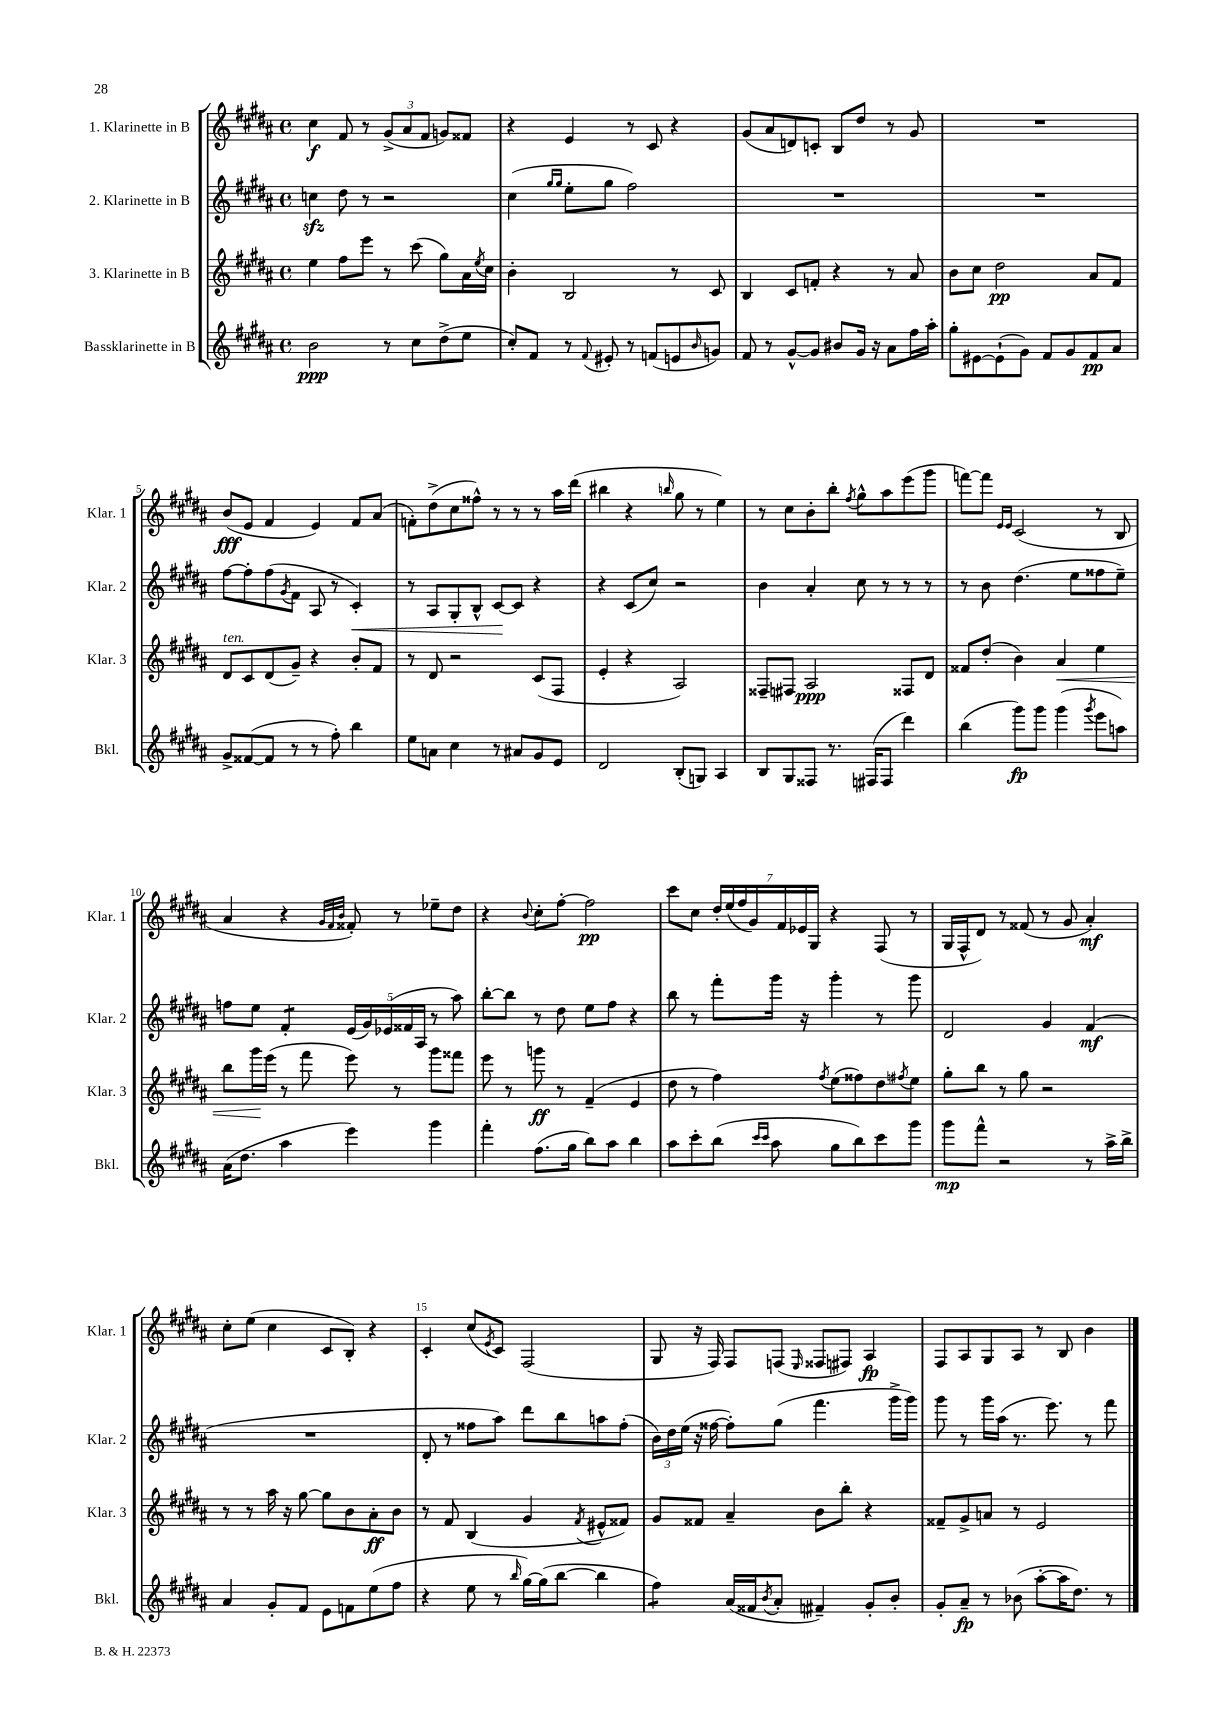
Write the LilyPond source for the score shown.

<<
\new StaffGroup <<
\new Staff = "s0" \with { instrumentName = "1. Klarinette in B" shortInstrumentName = "Klar. 1" } {
    \clef treble \key b \major \defaultTimeSignature \time 4/4
    cis''4\f fis'8 r8 \tuplet 3/2 { gis'8->( ais'8 fis'8 } g'8) fisis'8 |
    r4 e'4 r8 cis'8 r4 |
    gis'8( ais'8 d'8) c'8-. b8 dis''8 r8 gis'8 |
    R1 |
    b'8\fff( e'8 fis'4 e'4) fis'8 ais'8( |
    f'8-.) dis''8->( cis''8 fisis''8-^) r8 r8 r8 ais''16 dis'''16( |
    bis''4 r4 \grace { b''16 } gis''8 r8 e''4) |
    r8 cis''8 b'8-. b''8-. \acciaccatura { fis''8 } gis''8-^ ais''8 e'''8( gis'''8 |
    f'''8~) f'''8 \grace { e'16 e'16 } cis'2( r8 b8 |
    ais'4 r4 \grace { gis'32 fis'32 b'32 } fisis'8-.) r8 ees''8-- dis''8 |
    r4 \appoggiatura { b'8 } cis''8-. fis''8~-. fis''2\pp |
    cis'''8 cis''8 \tuplet 7/4 { dis''16-. e''16( fis''16 gis'16) fis'16 ees'16 gis16 } r4 fis8( r8 |
    gis16 fis16-^ dis'8) r8 fisis'8( r8 gis'8 ais'4-.\mf) |
    cis''8-. e''8( cis''4 cis'8 b8-.) r4 |
    cis'4-. cis''8( \acciaccatura { e'8 } cis'8) fis2( |
    gis8 r16 fis16) fis8 f8( \grace { e16 } fisis8 fis8) ais4\fp |
    fis8 ais8 gis8 ais8 r8 b8 b'4 \bar "|." |
}
\new Staff = "s1" \with { instrumentName = "2. Klarinette in B" shortInstrumentName = "Klar. 2" } {
    \clef treble \key b \major \defaultTimeSignature \time 4/4
    c''4\sfz dis''8 r8 r2 |
    cis''4( \grace { gis''16 gis''16 } e''8-. gis''8 fis''2) |
    R1 |
    R1 |
    fis''8~ fis''8-. fis''8( \acciaccatura { gis'8 } fis'8 ais8 r8 cis'4-.\<) |
    r8 ais8 gis8-. b8-^ cis'8~\! cis'8 r4 |
    r4 cis'8( cis''8) r2 |
    b'4 ais'4-. cis''8 r8 r8 r8 |
    r8 b'8 dis''4.( e''8 fisis''8 e''8--) |
    f''8 e''8 fis'4:8-. \tuplet 5/4 { e'16( gis'16) ees'16( fisis'16 ais16 } r8 ais''8) |
    b''8~-. b''8 r8 dis''8 e''8 fis''8 r4 |
    b''8 r8 fis'''8-. gis'''16 r16 gis'''4-. r8 gis'''8 |
    dis'2 gis'4 fis'4\mf( |
    R1 |
    dis'8-. r8 fisis''8 ais''8) dis'''8 b''8 a''8 fisis''8-.( |
    \tuplet 3/2 { b'16) dis''16 e''16( } r16 fisis''16~ fisis''8-.) gis''8( fis'''4. gis'''16-> gis'''16) |
    gis'''8 r8 gis'''16 ais''16( r8. e'''8.) r8 fis'''8 \bar "|." |
}
\new Staff = "s2" \with { instrumentName = "3. Klarinette in B" shortInstrumentName = "Klar. 3" } {
    \clef treble \key b \major \defaultTimeSignature \time 4/4
    e''4 fis''8 e'''8 r8 cis'''8( gis''8) ais'16 \acciaccatura { e''8 } cis''16 |
    b'4-. b2 r8 cis'8 |
    b4 cis'8 f'8-. r4 r8 ais'8 |
    b'8 cis''8 dis''2\pp ais'8 fis'8 |
    dis'8^\markup { \italic "ten." } cis'8 dis'8( gis'8--) r4 b'8-. fis'8 |
    r8 dis'8 r2 cis'8( fis8 |
    e'4-. r4 ais2) |
    fisis8-- fis8 ais2\ppp fisis8 dis'8 |
    fisis'8 dis''8-.( b'4) ais'4\< e''4 |
    b''8 gis'''16\! e'''16( r8 fis'''8 e'''8) r8 gis'''8 fisis'''8 |
    e'''8 r8 g'''8\ff r8 fis'4--( e'4 |
    dis''8 r8 fis''4) \acciaccatura { fis''8 } e''8( fisis''8) dis''8 \acciaccatura { fis''8 } e''8 |
    gis''8-. b''8 r8 gis''8 r2 |
    r8 r8 ais''16 r16 gis''8~ gis''8 b'8 ais'8-.\ff b'8 |
    r8 fis'8 b4( gis'4 \acciaccatura { fis'8 } eis'8-^ fisis'8) |
    gis'8 fisis'8 ais'4-- b'8 b''8-. r4 |
    fisis'8-- gis'8-> a'8 r8 e'2 \bar "|." |
}
\new Staff = "s3" \with { instrumentName = "Bassklarinette in B" shortInstrumentName = "Bkl." } {
    \clef treble \key b \major \defaultTimeSignature \time 4/4
    b'2\ppp r8 cis''8 dis''8->( e''8 |
    cis''8-.) fis'8 r8 \appoggiatura { fis'8 } eis'8-. r8 f'8( e'8 \grace { b'16 } g'8) |
    fis'8 r8 gis'8~-^ gis'8 bis'8 gis'16 r16 ais'8 fis''16 ais''16-. |
    gis''8-. eis'8~ eis'8-!( gis'8) fis'8 gis'8 fis'8\pp ais'8 |
    gis'8-> fisis'8~( fisis'8 r8 r8 fis''8-.) b''4 |
    e''8 a'8 cis''4 r8 ais'8 gis'8 e'8 |
    dis'2 b8-.( g8) ais4 |
    b8 gis8 fisis8 r8. fis16( fis8 dis'''4) |
    b''4( gis'''8\fp) gis'''8 gis'''4( \acciaccatura { gis'''8 } e'''8 a''8) |
    ais'16( dis''8. ais''4 e'''4) gis'''4 |
    fis'''4-. fis''8.( gis''16 b''8) ais''8 b''4 |
    ais''8 cis'''8-. b''8( \grace { cis'''16 cis'''16 } ais''8 gis''8 b''8) cis'''8 gis'''8 |
    gis'''8\mp fis'''8-^ r2 r8 ais''16-> b''16-> |
    ais'4 gis'8-. fis'8 e'8 f'8 e''8( fis''8 |
    r4 e''8 r8 \grace { b''16 } gis''16~) gis''16( b''8~ b''4 |
    fis''4:8) ais'16( fisis'16 \acciaccatura { b'8 } ais'8-. fis'4--) gis'8-. b'8-. |
    gis'8-. ais'8--\fp r8 bes'8( ais''8~-. ais''16 dis''8.) r8 \bar "|." |
}
>>
>>
\layout { \context { \Score \override BarNumber.break-visibility = ##(#f #t #t) barNumberVisibility = #(every-nth-bar-number-visible 5) } }
